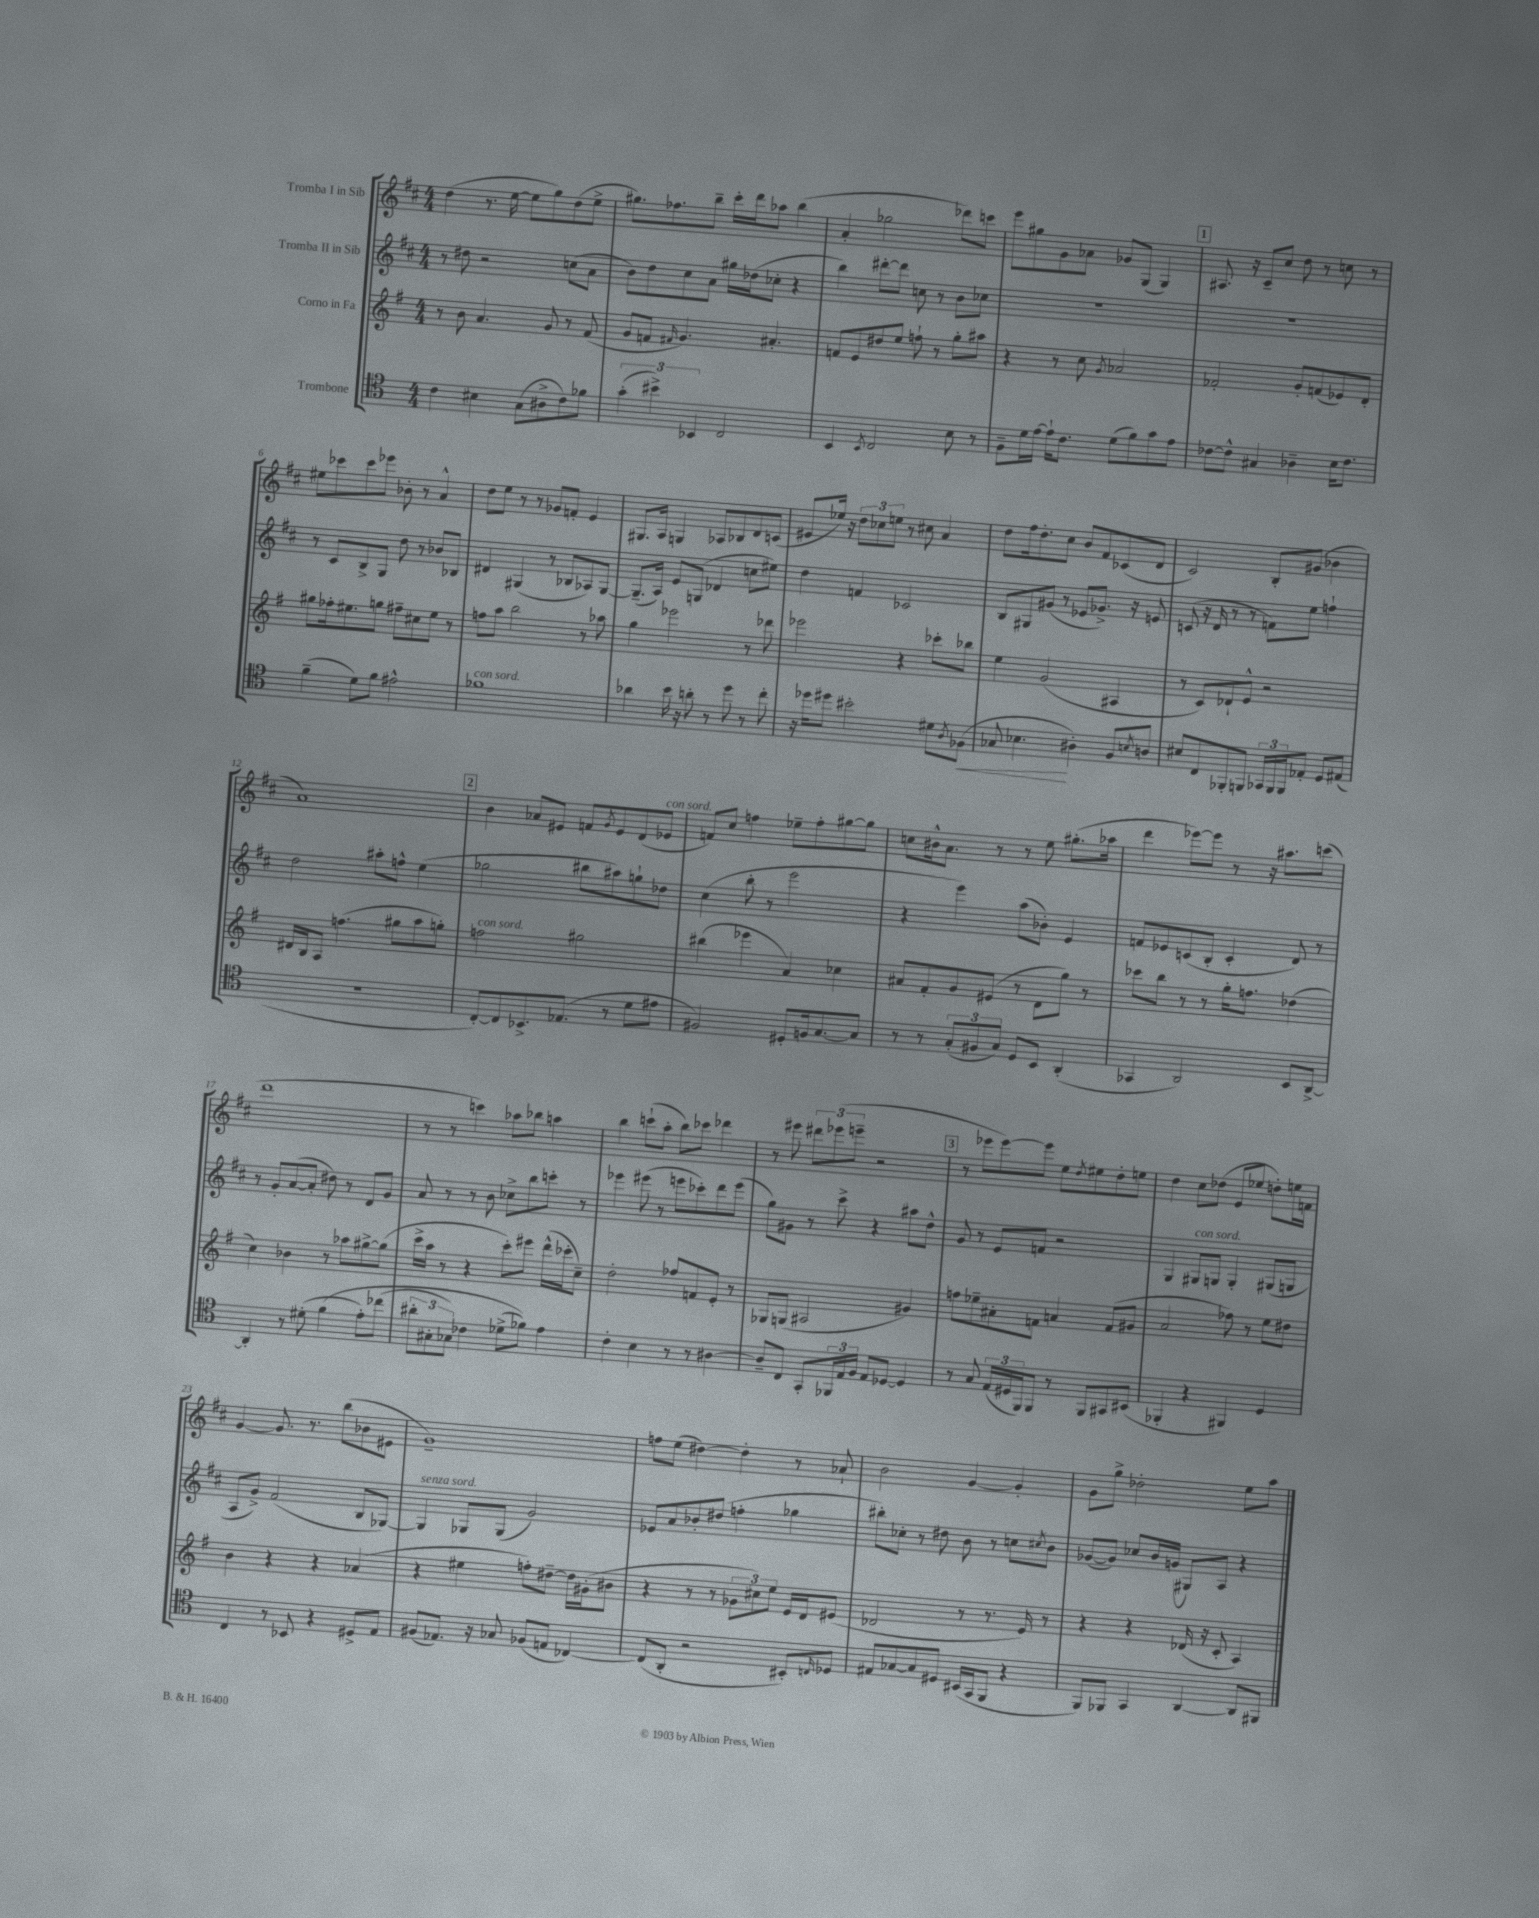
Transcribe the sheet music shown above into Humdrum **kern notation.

**kern	**kern	**kern	**kern
*staff4	*staff3	*staff2	*staff1
*clefC4	*clefG2	*clefG2	*clefG2
*k[]	*k[f#]	*k[f#c#]	*k[f#c#]
*M4/4	*M4/4	*M4/4	*M4/4
4c	8r	8r	(4dd
.	8b	8dd#	.
4B#	4.a	2r	8.r
.	.	.	[16ee
(8G	.	.	8ee]
8A#^	8g	.	8gg)
8c)	8r	(8cc	(8dd
8f-	(8f#	8a	8ee^
=	=	=	=
(6g'	8g	8b)	8.gg#)
.	8f	8dd	.
6b#^)	.	.	.
.	.	.	8.ff-
.	16qqf#	.	.
.	4.g)	8cc#	.
6BB-	.	.	.
.	.	8a	8bb~
2C	.	16gg#	16ccc#'
.	.	(16dd-	16ddd
.	4.a#'	8cc-'	8aa-
.	.	4r	(4bb
=	=	=	=
4BB	8f	4bb)	4a'
.	8e	.	.
8qBB	.	.	.
2C	8dd#	[8ddd#'	2gg-
.	8ee	8ddd#]	.
.	8ff`	8cc	.
.	8r	8r	.
8B	8gg'	8b	8ddd-)
8r	8aa#	8cc-	8ccc
=	=	=	=
8F~	4r	1r	8eee
16d	.	.	8gg#
[16e	.	.	.
16e`]	8r	.	8g
8.c	.	.	.
.	8cc	.	8a-
.	8qg	.	.
(8d	2a-	.	8g-
8f)	.	.	(8G
8g	.	.	4G)
8e	.	.	.
=	=	=	=
[8c-	2f-'	1r	8.A#
8c-^^]	.	.	.
.	.	.	16r
4G#	.	.	8c#~
.	.	.	8cc#
4A-~	8g'	.	8dd
.	(8f	.	8r
16B	8e-)	.	8cc
8.c-	.	.	.
.	8d'	.	8r
=	=	=	=
(4f~	8gg#	8r	8ee#
.	16ff-'	8c#	8ccc-
.	8.ee#	.	.
8d)	.	8B^	8ccc-
8f	8gg	8G	8eee-
2e#^^	8ff#~	8dd	8b-'
.	8cc#	8r	8r
.	8ee#	8b-	4a^^
.	8r	8B-	.
=	=	=	=
1f-	8ff	4d#	8dd
.	8aa	.	8ee
.	2bb	(4G#	8r
.	.	.	8r
.	.	8r	8g-
.	.	8B-	8f'
.	8r	8A-)	4e
.	8aa-	[8G#	.
=	=	=	=
4a-	4gg	(8.G#~]	8.G#
.	.	16A)	16A
16b	2eee-	8e	4G
16r	.	.	.
8a'	.	(8G	.
8r	.	4d-	8A-
8dd	.	.	8B-
8r	8r	8cc	8d
8cc'	8ddd-	8ee#)	(8c
=	=	=	=
16r	2eee-	4dd	8e#
16dd-	.	.	.
8dd#	.	.	16ee-)
.	.	.	16r
2b#'	.	4f	12dd
.	.	.	12cc-
.	.	.	12ee
.	4r	2c-	8r
.	.	.	8cc#
8d#	8ccc-'	.	4a
8qA	.	.	.
(8F-	8bb-	.	.
=	=	=	=
8G-	4ee	8B	8dd
4.B-	.	8G#	16ff#
.	.	.	8.dd'
.	(2g	(8g#	.
.	.	8r	8cc#
4A#')	.	8e-	8b
.	.	8.g-^)	8f#
8F	4A#	.	(8c-
.	.	16r	.
8qB	.	.	.
8A	.	8e	8d
=	=	=	=
8B#	8r	(8c	2c#)
8C	8c)	16r	.
.	.	16d	.
8FF-'	8d-`	8r	.
8FF	8e^^	8r	.
24GG-	2r	8f)	8B'
24FF	.	.	.
24FF	.	.	.
8E-'	.	8ee	(8g#
8D	.	4ff`	4b-
(8E#	.	.	.
=	=	=	=
1r	16d#	2dd	1a)
.	16B	.	.
.	8A	.	.
.	(4.ff	.	.
.	.	8aa#'	.
.	8gg#	8ff^^	.
.	8aa	(4ee	.
.	8gg')	.	.
=	=	=	=
[8C')	2ff	2gg-	4b
8C]	.	.	.
8.BB-^	.	.	8a-
.	.	.	8e#
(8.E-	.	.	.
.	2gg#	8bb#	8f
.	.	.	8qg
8r	.	8aa#)	8e#
8d	.	8gg`	(8d
8e#	.	8dd-	8e-
=	=	=	=
2F#)	(4bb#	(4cc#	8f)
.	.	.	8cc#
.	4eee-	8bb'	4ff
.	.	8r	.
8D#'	4a)	2eee	8ee-~
16F	.	.	8ff'
[8.G	.	.	.
.	4cc-	.	[8gg#
8G]	.	.	8gg#]
=	=	=	=
8r	8a#	4r	8cc
8r	8f#'	.	16b#^^
.	.	.	8.a
(12G'	8g	4eee)	.
12F#	.	.	.
.	(8e#	.	8r
12G)	.	.	.
8D	8r	(8aa	8r
8BB	8d	8b-')	8ee
(4AA'	8gg)	4e	(8.gg#'
.	8r	.	.
.	.	.	16aa-
=	=	=	=
4GG-	8ccc-	8f	4ddd
.	8bb	8e-	.
2AA)	8r	(8c	[8eee-)
.	8r	8B'	8eee-]
.	16gg'	4c'	8r
.	8.ff	.	.
.	.	.	16r
.	.	.	8.aa#
8BB	(4dd-	8d)	.
[8AA^	.	8r	(8ccc
=	=	=	=
4AA']	4cc)	8r	1ddd
.	.	8g'	.
8r	4b-	([8a	.
(8d#'	.	8a']	.
&(4f	8r	8dd#)	.
.	8aa-	8r	.
8e')	[8gg#^	8d	.
(8cc-	(8gg#]	8g	.
=	=	=	=
12a#'	16ccc^	8a	8r
.	16aa	.	.
12G#'	.	.	.
.	8r	8r	8r
12G-)	.	.	.
4c-	4r	8r	4ccc)
.	.	8b	.
(8d-^	8ccc')	8cc-^	8aa-
8f-)&)	8eee#	8bb	8bb-
4e	(16ddd^^	8ccc'	4aa
.	16ccc-'	.	.
.	8cc~)	8r	.
=	=	=	=
4c'	2dd'	4eee-	4bb
4B	.	(8eee#	(8ccc`
.	.	8r	8aa'
8r	8ff-	8eee	8bb)
8r	8f	8ccc-')	8ccc-
[4A#	8e'	8ddd	4ddd-
.	8r	(8eee	.
=	=	=	=
8A#~]	8G-	8gg)	8r
8C	(8G	8g#	8eee#
8GG'	2A#	8r	12ddd#
.	.	.	(12eee-
24FF-	.	8ccc#^	.
24E	.	.	12eee~
24F	.	.	.
8E	.	4r	2r
[8D-	.	.	.
4D-]	4g#)	8aa#	.
.	.	8dd^^	.
=	=	=	=
8r	8ff	8g	8r
8G	8ee-~	8r	8eee-
(24E	8a#'	8e	[8eee-)
24D#	.	.	.
24FF)	.	.	.
8FF	8f	8f	8eee-]
8r	4a	2r	8ee
.	.	.	8qdd
8FF	.	.	8ee#
8GG#	(8f	.	8dd'
(8BB#	8g#	.	8ee
=	=	=	=
4FF-'	2a	4G	4dd
4r	.	8G#	8cc#
.	.	8G	(8dd-
4FF#)	8ff-)	4G'	8e
.	8r	.	8ee-
4D	8ee	(8G#	8dd')
.	8dd#	8G	16ee
.	.	.	16f
=	=	=	=
4C	4b	8A	[4g
.	.	8g^)	.
8r	4r	(2f#	8.g]
8BB-	.	.	.
.	.	.	8.r
4r	4r	.	.
.	.	.	(8bb
8D#^	(4a-	8B	8b-
8E	.	[8G-)	8e#
=	=	=	=
(8F#	4r	4G-]	1g~)
8.E-)	.	.	.
.	4ee#	8G-	.
16r	.	.	.
8G-	.	(8G-	.
(8F-	8ff')	2g)	.
8E	[8dd#~	.	.
[4C-)	16dd#]	.	.
.	(16g#'	.	.
.	8b#	.	.
=	=	=	=
(8C-]	4r	8e-	8ff
8AA'	.	8a	(8ee
2r	8r	8b-'	[4dd#)
.	8r	(8dd#	.
.	12g-	4ff'	4dd#']
.	12cc#)	.	.
.	12ee	.	.
8BB#')	16e	4gg-	8r
.	16d	.	.
16qqC	.	.	.
8D-	(8e#	.	8a-`
=	=	=	=
8E#	2d-	8bb#')	2b
[8G-	.	8cc-'	.
8G-]	.	8r	.
8D#	.	8dd#	.
(16BB#	8r	8b	[4g
16GG	.	.	.
8FF	8.r	8r	.
4r	.	8cc	4g']
.	16e)	.	.
.	.	8qcc#	.
.	8r	8b	.
=	=	=	=
8FF)	4r	([8g-	8g
8FF-	.	8g-])	8gg^
4GG	4r	8cc-	2dd-'
.	.	16b	.
.	.	(16g	.
[4AA	(16d-	8G#)	.
.	16r	.	.
.	8c'	8A	.
8AA]	4A)	4r	8ee
8FF#	.	.	8aa
==	==	==	==
*-	*-	*-	*-
